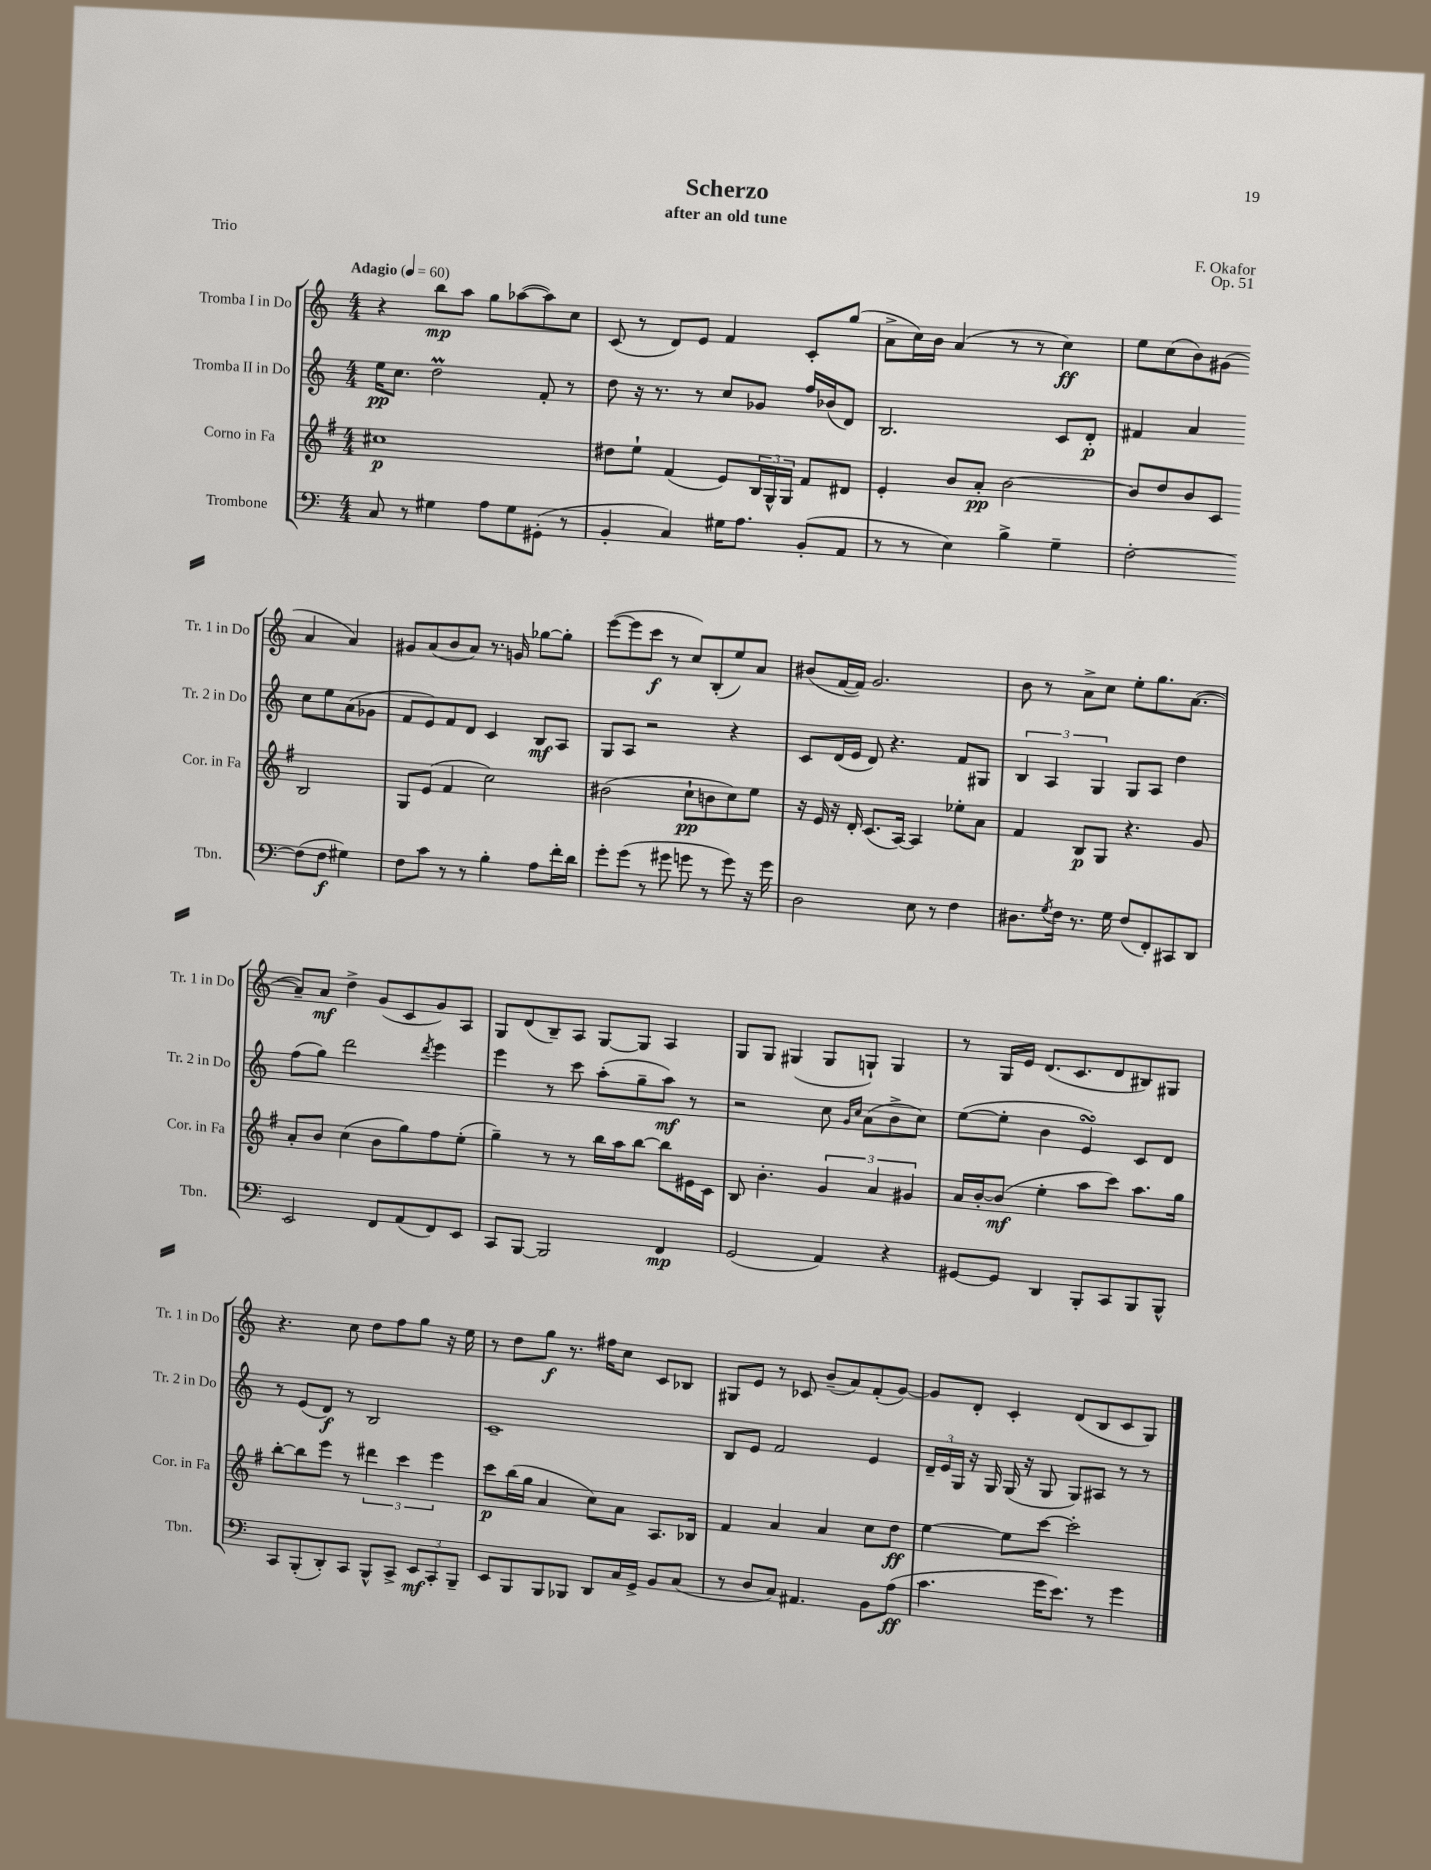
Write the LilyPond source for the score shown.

\header { title = "Scherzo" composer = "F. Okafor" subtitle = "after an old tune" opus = "Op. 51" piece = "Trio" }
<<
\new StaffGroup <<
\new Staff = "s0" \with { instrumentName = "Tromba I in Do" shortInstrumentName = "Tr. 1 in Do" } {
    \clef treble \key c \major \numericTimeSignature \time 4/4 \tempo "Adagio" 4 = 60
    r4 b''8\mp a''8 g''8 aes''8~( aes''8) c''8 |
    c'8( r8 d'8) e'8 f'4 c'8-. g''8( |
    a'8-> c''16) b'16 a'4( r8 r8 c''4\ff) |
    e''8 c''8( b'8) gis'8( a'4 a'4) |
    gis'8 a'8( b'8 a'8) r8. g'16 ges''8~ ges''8-. |
    e'''8~( e'''8 c'''8\f r8 c''8) b8-.( e''8) a'8 |
    bis'8( f'16~ f'16) g'2. |
    b'8 r8 a'8-> c''8 e''8-. g''8. a'8.~( |
    a'8--) a'8\mf d''4-> g'8( c'8 g'8) a8 |
    g8 d'8( b8--) a8 g8~ g8 a4 |
    g8 g8 gis4( gis8 g8-!) g4 |
    r8 g16 e'16 d'8.( c'8. d'8 bis8) gis8 |
    r4. c''8 d''8 f''8 g''8 r16 e''16 |
    r8 d''8 g''8\f r8. fis''16 c''8 c'8 bes8 |
    gis8 e'8 r8 ces'8 b'8--( a'8) f'8-.( g'8~) |
    g'8 d'8-. c'4-. d'8( b8 c'8 g8) \bar "|." |
}
\new Staff = "s1" \with { instrumentName = "Tromba II in Do" shortInstrumentName = "Tr. 2 in Do" } {
    \clef treble \key c \major \numericTimeSignature \time 4/4
    e''16\pp c''8. d''2\prall f'8-. r8 |
    d''8 r16 r8. r8 c''8 ges'8 f''16 bes'16( d'8) |
    b2. c'8 d'8-.\p |
    fis'4 a'4 c''8 e''8 a'8( ges'8 |
    f'8 e'8) f'8 d'8 c'4 b8\mf a8 |
    g8 a8 r2 r4 |
    c'8 d'16( e'16 d'8) r4. f'8 gis8 |
    \tuplet 3/2 { b4 a4 g4 } g8 a8 d''4 |
    f''8( g''8) d'''2 \acciaccatura { d'''8 } e'''4 |
    e'''4 r8 c'''8 a''8-.( g''8-- a''8\mf) r8 |
    r2 c''8 \grace { g'16 c''16 } a'8( b'8-> c''8) |
    e''8~( e''8-. b'4 e'4\turn) c'8 d'8 |
    r8 e'8( d'8\f) r8 b2 |
    c'1-- |
    b8 e'8 f'2 e'4 |
    \tuplet 3/2 { d'16-- e'16 g16 } r16 g16 g16( r16 g8 g8) ais8 r8 r8 \bar "|." |
}
\new Staff = "s2" \with { instrumentName = "Corno in Fa" shortInstrumentName = "Cor. in Fa" } {
    \clef treble \key g \major \numericTimeSignature \time 4/4
    cis''1\p |
    dis''8 e''8-! fis'4( e'8) \tuplet 3/2 { b16 g16-^ g16 } fis'8 dis'8 |
    e'4-. b'8 a'8-.\pp b'2~ |
    b'8 d''8 b'8 c'8 b2 |
    g8 e'8( fis'4 c''2) |
    bis'2( c''8-!\pp b'8 c''8) e''8 |
    r16 e'16 r16 d'16-. c'8.( a16~) a4 ees''8-. a'8 |
    fis'4 b8\p g8 r4. g'8 |
    a'8-. b'8 c''4( b'8 g''8) fis''8 e''8-.( |
    g''4--) r8 r8 b''16 a''16 b''8~ b''8 eis'16 c'16 |
    b8 b'4.-. \tuplet 3/2 { g'4 a'4 gis'4 } |
    a'16 b'16~-. b'8\mf( e''4-. a''8 c'''8) a''8. g''16 |
    b''8~-. b''8 e'''8 r8 \tuplet 3/2 { dis'''4 c'''4 e'''4 } |
    c'''8\p b''16( g''16 a'4 c''8) a'8 a8. bes16 |
    fis'4 a'4 a'4 c''8 d''8\ff |
    e''4~ e''8 c'''8~ c'''2-. \bar "|." |
}
\new Staff = "s3" \with { instrumentName = "Trombone" shortInstrumentName = "Tbn." } {
    \clef bass \key c \major \numericTimeSignature \time 4/4
    c8 r8 gis4 a8 gis8 gis,8-.( r8 |
    b,4-. c4) gis16 a8. b,8-.( a,8 |
    r8 r8 e4) b4-> g4-- |
    f2~-. f8( f8\f gis4) |
    f8 c'8 r8 r8 b4-. a8 f'16-. d'16 |
    g'8-. g'8( r8 gis'8 g'8 r8 g'8) r16 g'16 |
    d2 e8 r8 f4 |
    dis8. \acciaccatura { g8 } f16 r8. g16 f8( f,8-.) cis,8 d,8 |
    e,2 f,8 a,8( f,8) e,8 |
    c,8 b,,8~ b,,2 f,4\mp |
    g,2( a,4) r4 |
    gis,8~ gis,8 d,4 b,,8-. c,8 b,,8 b,,8-^ |
    c,8 b,,8-.( d,8-.) c,8 b,,8-^ c,8-> \tuplet 3/2 { e,8\mf c,8-. b,,8-- } |
    e,8 b,,8 b,,8 bes,,8 d,8 c16 g,16-> b,8 c8( |
    r8 d8 c8) ais,4. b,8 a8\ff( |
    c'4. g'16 e'8.) r8 g'4 \bar "|." |
}
>>
>>
\layout { \context { \Score \remove "Bar_number_engraver" } }
